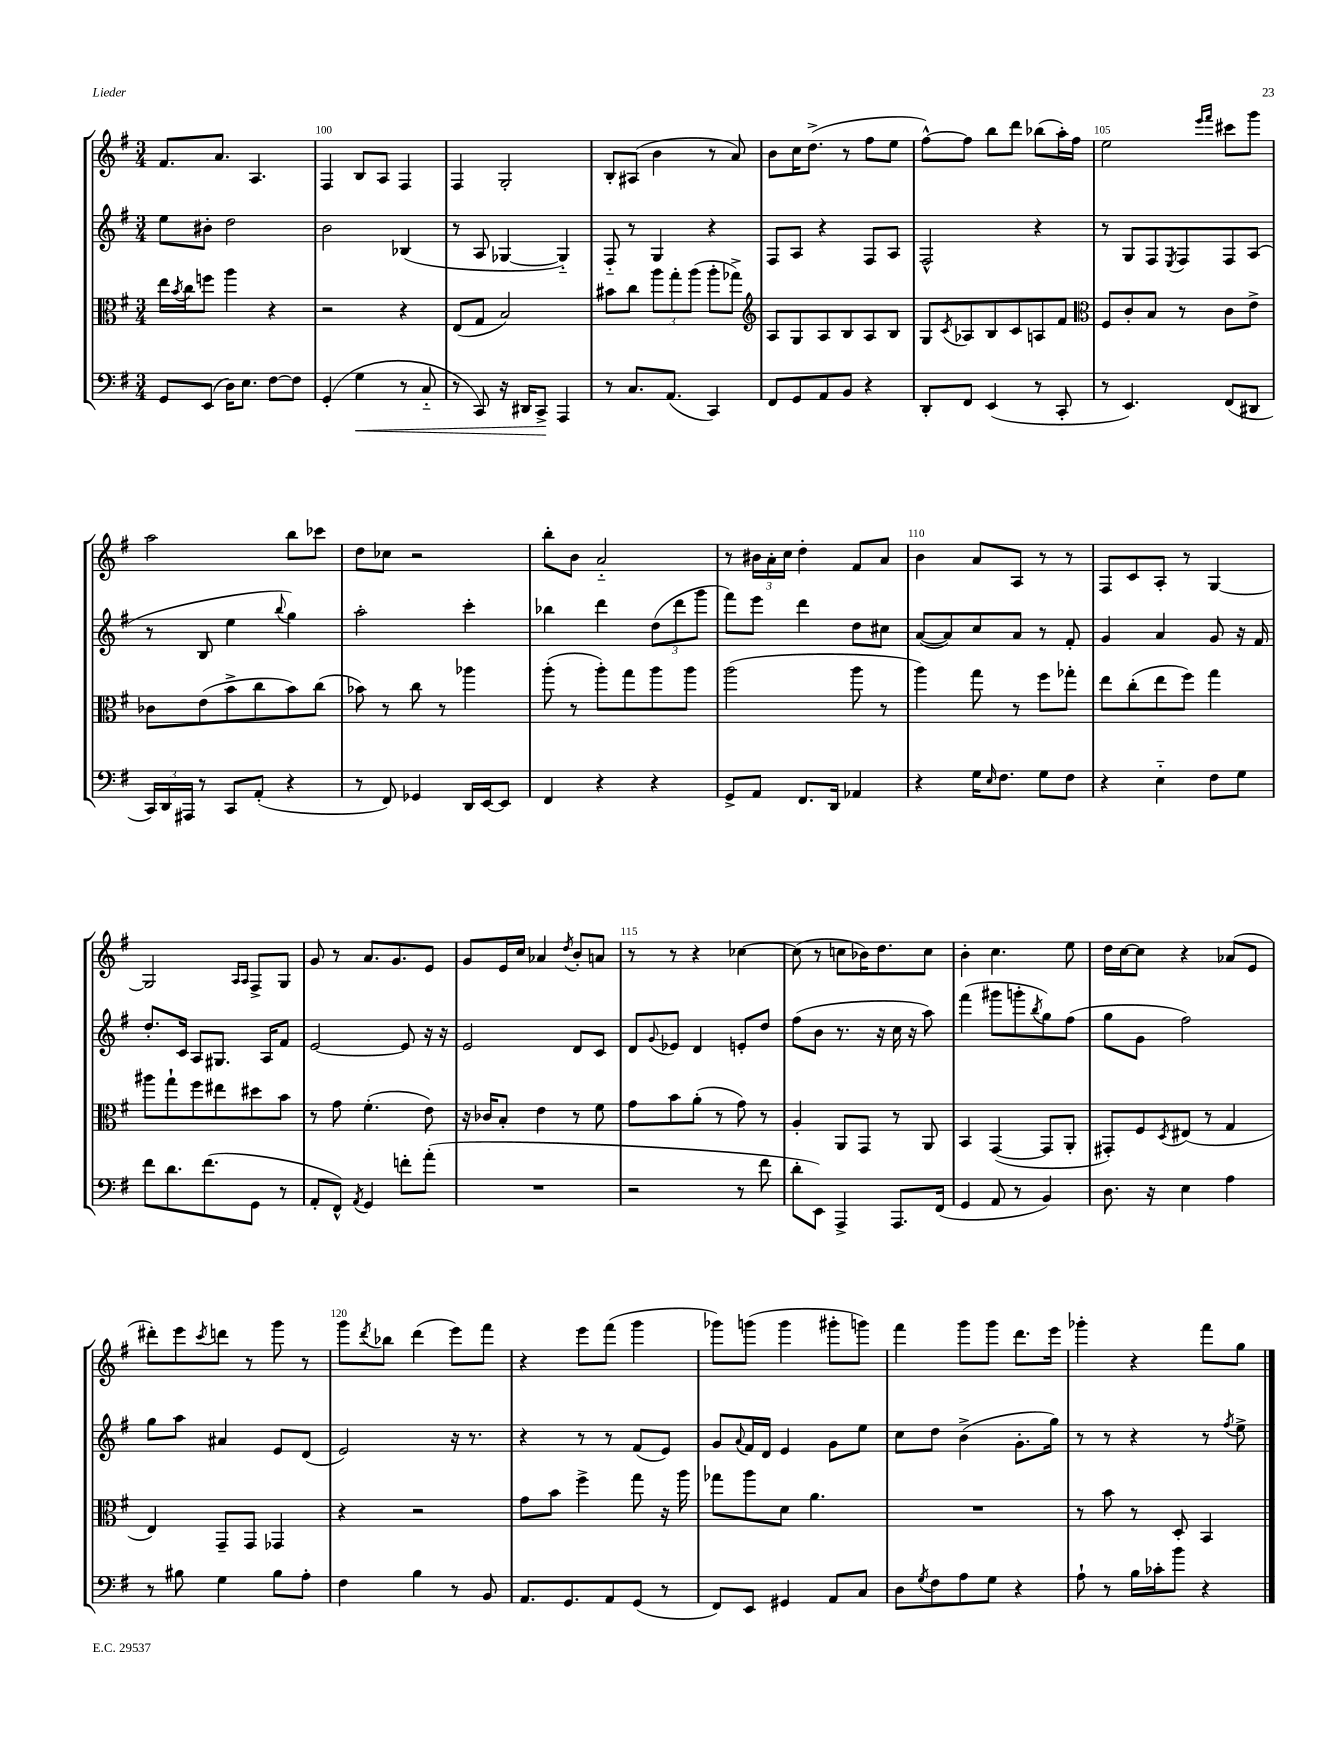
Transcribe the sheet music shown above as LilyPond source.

<<
\new StaffGroup <<
\new Staff = "s0" {
    \clef treble \key g \major \numericTimeSignature \time 3/4
    fis'8. a'8. a4. |
    fis4 b8 a8 fis4 |
    fis4 g2-. |
    b8-. ais8( b'4 r8 a'8) |
    b'8 c''16 d''8.->( r8 fis''8 e''8 |
    fis''8~-^) fis''8 b''8 d'''8 bes''8( a''16-.) fis''16 |
    e''2 \grace { e'''16 fis'''16 } cis'''8 g'''8 |
    a''2 b''8 ces'''8 |
    d''8 ces''8 r2 |
    b''8-. b'8 a'2-_ |
    r8 \tuplet 3/2 { bis'16 a'16-. c''16 } d''4-. fis'8 a'8 |
    b'4 a'8 a8 r8 r8 |
    fis8 c'8 a8-. r8 g4~ |
    g2 \grace { a16 a16 } fis8-> g8 |
    g'8 r8 a'8. g'8. e'8 |
    g'8 e'16 c''16 aes'4 \acciaccatura { d''8 } b'8-. a'8 |
    r8 r8 r4 ces''4~ |
    ces''8( r8 c''8 bes'16) d''8. c''8 |
    b'4-. c''4. e''8 |
    d''16 c''16~ c''8 r4 aes'8( e'8 |
    dis'''8-.) e'''8 \acciaccatura { c'''8 } d'''8 r8 g'''8 r8 |
    g'''8 \acciaccatura { d'''8 } bes''8 d'''4( e'''8) fis'''8 |
    r4 e'''8 fis'''8( g'''4 |
    ges'''8) g'''8( g'''4 gis'''8-. g'''8) |
    fis'''4 g'''8 g'''8 d'''8. e'''16 |
    ges'''4-. r4 fis'''8 g''8 \bar "|." |
}
\new Staff = "s1" {
    \clef treble \key g \major \numericTimeSignature \time 3/4
    e''8 bis'8-. d''2 |
    b'2 bes4( |
    r8 a8 ges4~ ges4-_) |
    fis8-_ r8 g4 r4 |
    fis8 a8 r4 fis8 a8 |
    fis2-^ r4 |
    r8 g8 fis8 \acciaccatura { e8 } fis8 fis8 a8( |
    r8 b8 e''4 \appoggiatura { b''8 } g''4) |
    a''2-. c'''4-. |
    bes''4 d'''4 \tuplet 3/2 { d''8( d'''8 g'''8 } |
    fis'''8) e'''8 d'''4 d''8 cis''8 |
    a'8~( a'8) c''8 a'8 r8 fis'8-. |
    g'4 a'4 g'8 r16 fis'16 |
    d''8.-. c'16 a8 gis8. a16 fis'8 |
    e'2~ e'8 r16 r16 |
    e'2 d'8 c'8 |
    d'8 \appoggiatura { g'8 } ees'8 d'4 e'8-. d''8 |
    fis''8( b'8 r8. r16 c''16 r16 a''8) |
    fis'''4( gis'''8 g'''8-. \acciaccatura { b''8 } g''8) fis''8( |
    g''8 g'8 fis''2) |
    g''8 a''8 ais'4 e'8 d'8( |
    e'2) r16 r8. |
    r4 r8 r8 fis'8( e'8) |
    g'8 \appoggiatura { a'8 } fis'16 d'16 e'4 g'8 e''8 |
    c''8 d''8 b'4->( g'8.-. g''16) |
    r8 r8 r4 r8 \acciaccatura { fis''8 } e''8-> \bar "|." |
}
\new Staff = "s2" {
    \clef alto \key g \major \numericTimeSignature \time 3/4
    e''16 \acciaccatura { b'8 } c''16 f''8 a''4 r4 |
    r2 r4 |
    e8( g8 b2) |
    bis'8 c''8 \tuplet 3/2 { a''8 g''8-. a''8( } a''8-. ges''8->) |
    \clef treble a8 g8 a8 b8 a8 b8 |
    g8 \acciaccatura { c'8 } aes8 b8 c'8 a8 fis'8 |
    \clef alto fis8 c'8-. b8 r8 c'8 e'8-> |
    ces'8 e'8( b'8-> c''8 b'8) c''8( |
    bes'8) r8 c''8 r8 aes''4 |
    a''8-.( r8 a''8-.) g''8 a''8 a''8 |
    a''2( a''8 r8 |
    a''4) g''8 r8 fis''8 ges''8-. |
    e''8 c''8-.( e''8 fis''8) g''4 |
    ais''8 g''8-! fis''8 eis''8 dis''8 b'8 |
    r8 g'8 fis'4.-.( e'8) |
    r16 ces'16 b8-. e'4 r8 fis'8 |
    g'8 b'8 a'8-.( r8 g'8) r8 |
    a4-. a,8 g,8 r8 a,8 |
    b,4 g,4~( g,8 a,8-. |
    gis,8-.) fis8 \acciaccatura { d8 } eis8( r8 g4 |
    e4) g,8-- g,8 ges,4 |
    r4 r2 |
    g'8 b'8 fis''4-> g''8 r16 a''16 |
    ges''8 a''8 d'8 a'4. |
    R2. |
    r8 b'8 r8 d8-. b,4 \bar "|." |
}
\new Staff = "s3" {
    \clef bass \key g \major \numericTimeSignature \time 3/4
    g,8 e,8( d16) e8. fis8~ fis8 |
    g,4-.( g4\< r8 c8-_ |
    r8 c,8) r16 dis,16 c,8->\! a,,4 |
    r8 c8. a,8.( c,4) |
    fis,8 g,8 a,8 b,8 r4 |
    d,8-. fis,8 e,4( r8 c,8-. |
    r8 e,4.) fis,8( dis,8 |
    \tuplet 3/2 { c,16) d,16 ais,,16 } r8 c,8 a,8-.( r4 |
    r8 fis,8) ges,4 d,16 e,16~ e,8 |
    fis,4 r4 r4 |
    g,8-> a,8 fis,8. d,16 aes,4 |
    r4 g16 \grace { e16 } fis8. g8 fis8 |
    r4 e4-_ fis8 g8 |
    fis'8 d'8. fis'8.( g,8 r8 |
    a,8-. fis,8-^) \acciaccatura { a,8 } g,4 f'8-. a'8-.( |
    R2. |
    r2 r8 fis'8 |
    d'8-. e,8) a,,4-> a,,8. fis,16( |
    g,4 a,8 r8 b,4) |
    d8. r16 e4 a4 |
    r8 bis8 g4 bis8 a8-. |
    fis4 b4 r8 b,8 |
    a,8. g,8. a,8 g,8( r8 |
    fis,8) e,8 gis,4 a,8 c8 |
    d8 \acciaccatura { g8 } fis8 a8 g8 r4 |
    a8-! r8 b16 ces'16-. b'8 r4 \bar "|." |
}
>>
>>
\layout { \context { \Score currentBarNumber = #99 \override BarNumber.break-visibility = ##(#f #t #t) barNumberVisibility = #(every-nth-bar-number-visible 5) } }
